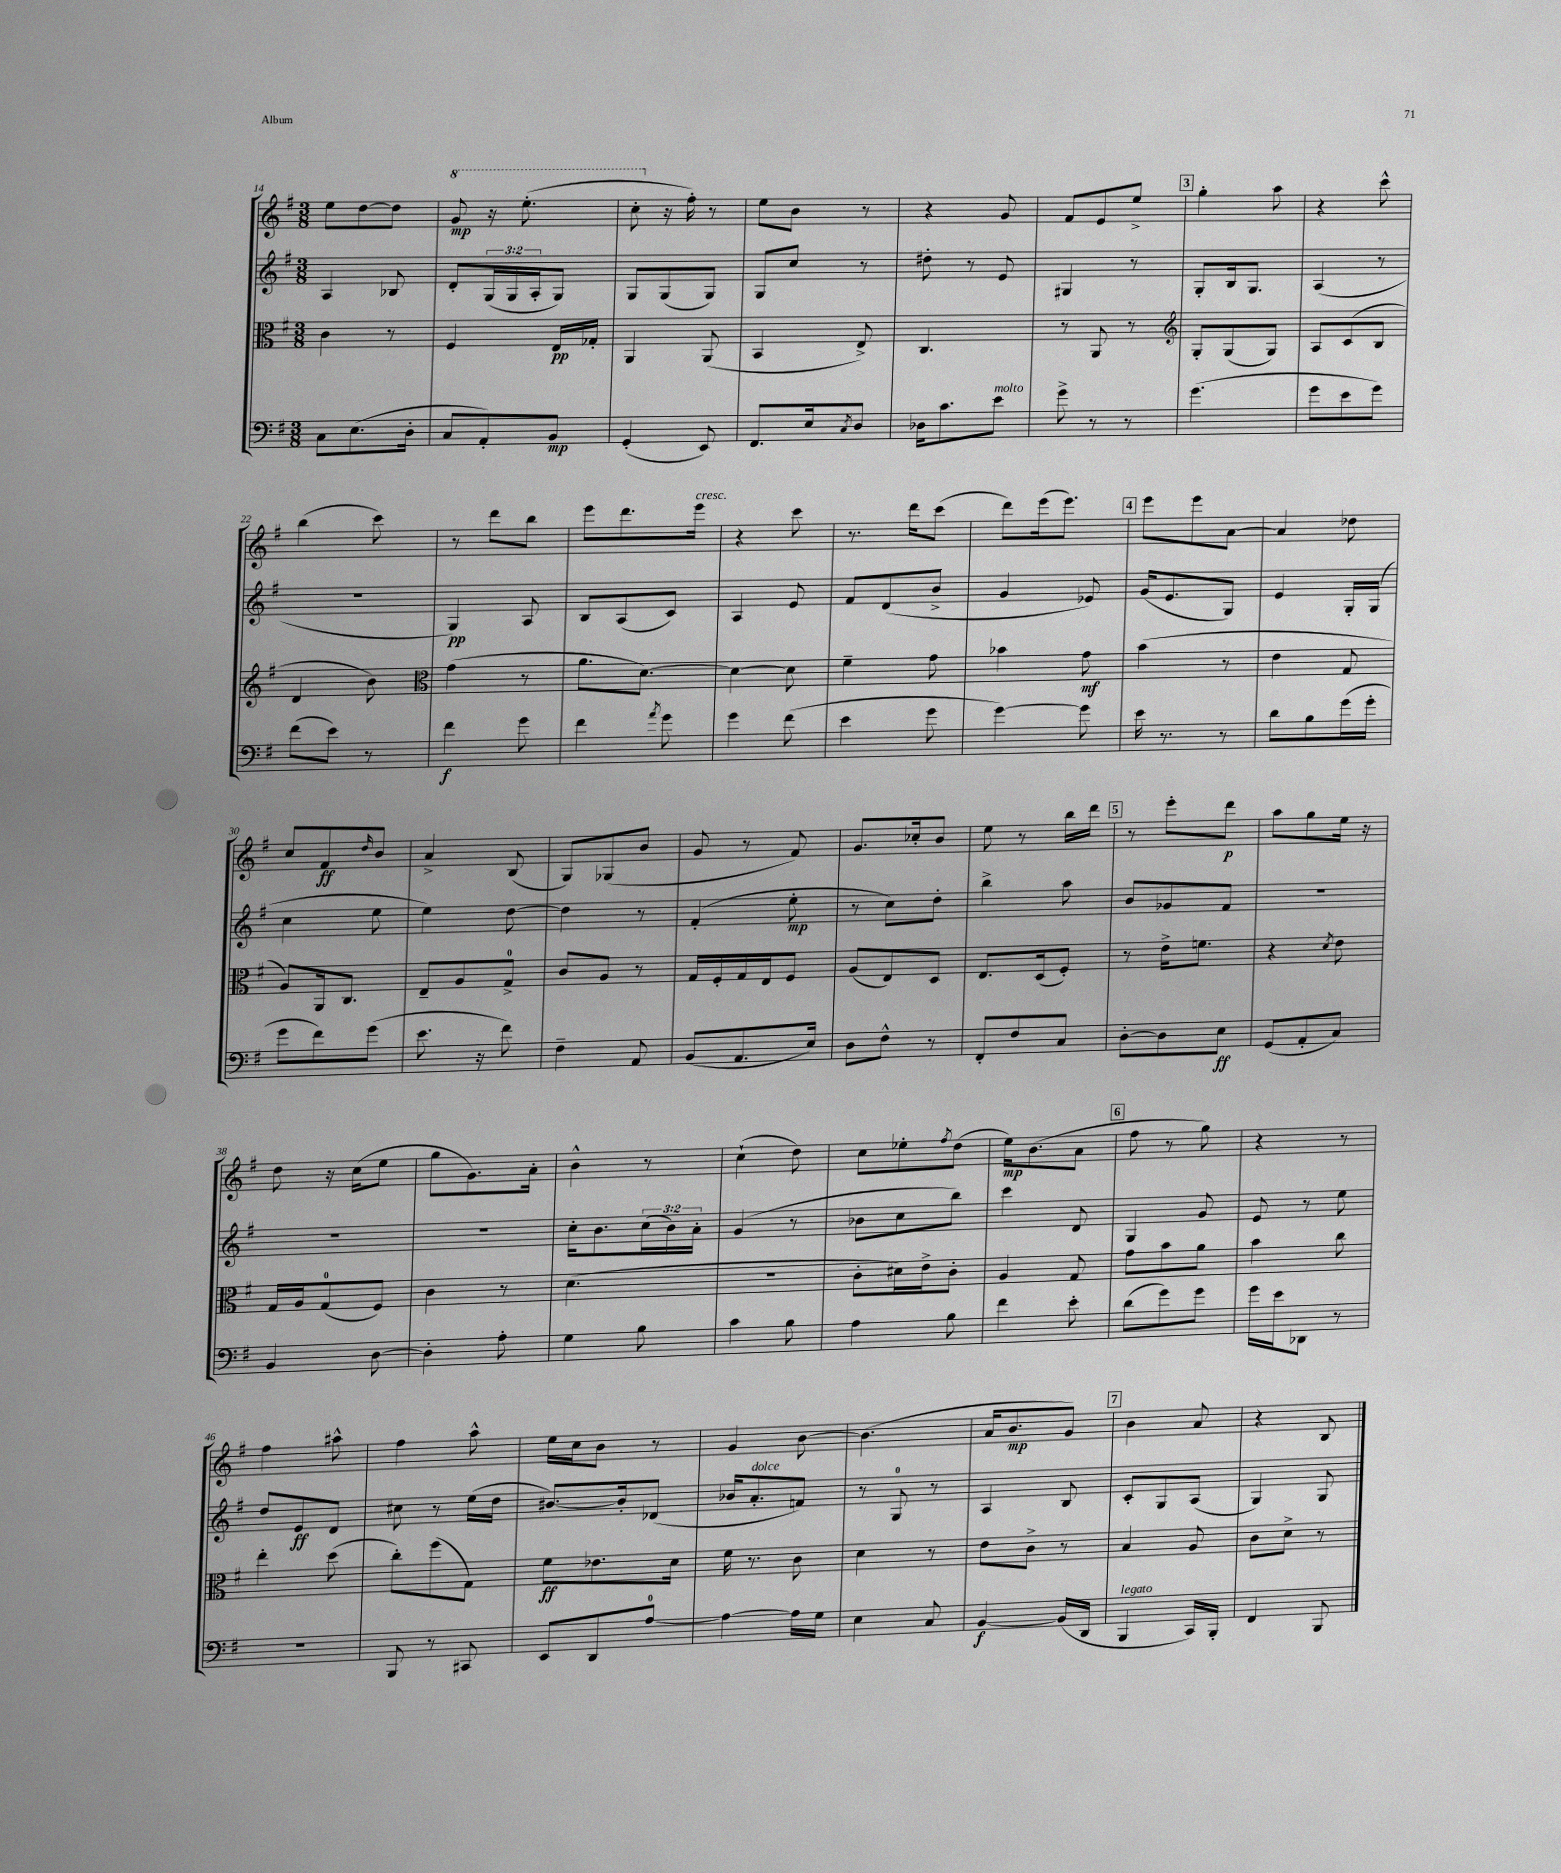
<<
\new StaffGroup <<
\new Staff = "s0" {
    \clef treble \key g \major \numericTimeSignature \time 3/8
    e''8 d''8~ d''8 |
    \ottava #1 g''8\mp r16 e'''8.-.( |
    c'''8-. \ottava #0 r16 fis''16-.) r8 |
    e''8 b'8 r8 |
    r4 g'8 |
    fis'8 e'8 e''8-> |
    \mark \markup { \box "3" } g''4-. a''8 |
    r4 c'''8-^ |
    b''4( c'''8) |
    r8 d'''8 b''8 |
    e'''8 d'''8. e'''16^\markup { \italic "cresc." } |
    r4 c'''8 |
    r8. d'''16 c'''8( |
    d'''8) e'''16( e'''8.) |
    \mark \markup { \box "4" } e'''8 e'''8 a'8~ |
    a'4 des''8 |
    c''8 fis'8\ff \grace { d''16 } b'8 |
    a'4-> b8( |
    g8) ges8( b'8 |
    g'8 r8 fis'8) |
    g'8. ces''16-. b'8 |
    e''8 r8 b''16 d'''16 |
    \mark \markup { \box "5" } r8 e'''8-. d'''8\p |
    a''8 g''8 e''16 r16 |
    d''8 r16 c''16( e''8 |
    g''8 g'8.) a'16-. |
    b'4-^ r8 |
    c''4-!( d''8) |
    c''8 ees''8-. \acciaccatura { fis''8 } d''8( |
    e''16\mp) b'8.( a'8 |
    \mark \markup { \box "6" } fis''8 r8 g''8) |
    r4 r8 |
    fis''4 ais''8-^ |
    fis''4 a''8-^ |
    e''16 c''16 b'8 r8 |
    g'4 b'8~ |
    b'4.( |
    a'16 b'8.\mp g'8) |
    \mark \markup { \box "7" } b'4 a'8 |
    r4 b8 \bar "|." |
}
\new Staff = "s1" {
    \clef treble \key g \major \numericTimeSignature \time 3/8 \override Staff.TupletNumber.text = #tuplet-number::calc-fraction-text
    a4 bes8 |
    d'8-. \tuplet 3/2 { g16( g16 a16-. } g8) |
    g8 g8( g8) |
    g8 c''8 r8 |
    dis''8-. r8 e'8 |
    gis4 r8 |
    \mark \markup { \box "3" } g8-. b16 g8. |
    a4( r8 |
    R4. |
    g4\pp) a8 |
    b8 a8( c'8) |
    a4 e'8 |
    fis'8 d'8( b'8-> |
    g'4 ees'8) |
    \mark \markup { \box "4" } g'16( e'8. g8) |
    e'4 g16-. g16( |
    c''4 e''8 |
    e''4) d''8~ |
    d''4 r8 |
    fis'4-.( e''8-.\mp |
    r8 c''8) d''8-. |
    b''4-> a''8 |
    \mark \markup { \box "5" } b'8 ges'8 fis'8 |
    R4. |
    R4. |
    R4. |
    c''16-. b'8. \tuplet 3/2 { c''16( b'16) a'16-. } |
    g'4( r8 |
    bes'8 c''8 b''8) |
    c'''4 d'8 |
    \mark \markup { \box "6" } g4 g'8 |
    e'8 r8 e''8 |
    d''8 e'8\ff d'8 |
    cis''8 r8 e''16( d''16 |
    bis'8.~) bis'16-. des'8( |
    bes'16 a'8.-.^\markup { \italic "dolce" } f'8) |
    r8 g8-0 r8 |
    a4 b8 |
    \mark \markup { \box "7" } c'8-. g8 a8( |
    g4) g8 \bar "|." |
}
\new Staff = "s2" {
    \clef alto \key g \major \numericTimeSignature \time 3/8
    c'4 r8 |
    fis4 e16\pp ges16-. |
    a,4 a,8( |
    b,4 e8->) |
    c4. |
    r8 a,8 r8 |
    \mark \markup { \box "3" } \clef treble g8-. g8( g8) |
    a8 c'8( b8 |
    d'4 b'8) |
    \clef alto g'4( r8 |
    a'8. d'8.~) |
    d'4~ d'8 |
    fis'4-- g'8 |
    bes'4 g'8\mf |
    \mark \markup { \box "4" } b'4( r8 |
    e'4 g8 |
    a8) a,16 c8. |
    e8-- a8 g8-0-> |
    c'8 a8 r8 |
    g16 fis16-. g16 e16 fis8 |
    a8( e8) d8 |
    e8. d16( fis8-.) |
    \mark \markup { \box "5" } r8 e'16-> f'8. |
    r4 \acciaccatura { d'8 } e'8 |
    g16 a16 g8-0( fis8) |
    c'4 r8 |
    d'4.( |
    R4. |
    c'8-. dis'16) e'16-> c'8-. |
    a4 g8 |
    \mark \markup { \box "6" } g'8 b'8 a'8 |
    b'4 c''8 |
    e''4-. d''8( |
    c''8-.) fis''8( g8) |
    fis'8\ff ees'8. d'16 |
    fis'16 r8. c'8 |
    d'4 r8 |
    e'8 c'8-> r8 |
    \mark \markup { \box "7" } b4 a8 |
    c'8 d'8-> r8 \bar "|." |
}
\new Staff = "s3" {
    \clef bass \key g \major \numericTimeSignature \time 3/8
    c8 e8.( d16-. |
    c8 a,8-.) b,8\mp |
    g,4-.( e,8) |
    fis,8. e16 \acciaccatura { c8 } d8 |
    des16 c'8. e'8^\markup { \italic "molto" } |
    g'8-> r8 r8 |
    \mark \markup { \box "3" } g'4.( |
    g'8 e'8 g'8) |
    fis'8( e'8) r8 |
    fis'4\f g'8 |
    fis'4 \acciaccatura { a'8 } g'8 |
    g'4 fis'8( |
    e'4 g'8 |
    g'4~) g'8 |
    \mark \markup { \box "4" } e'16 r8. r8 |
    d'8 b8 g'16( g'16-. |
    g'8 fis'8) g'8( |
    e'8. r16 fis'8) |
    fis4-- a,8 |
    b,8( a,8. e16) |
    d8 fis8-^ r8 |
    fis,8-. fis8 c8 |
    \mark \markup { \box "5" } d8~-. d8 e8\ff |
    g,8( a,8-. c8) |
    b,4 d8~ |
    d4-. a8-. |
    g4 b8 |
    c'4 b8 |
    a4 b8 |
    fis'4 e'8-. |
    \mark \markup { \box "6" } d'8( g'8) g'8 |
    g'16 e'16 des,8 r8 |
    R4. |
    b,,8 r8 cis,8 |
    e,8 d,8 a8-0~ |
    a4~ a16 g16 |
    e4 c8 |
    b,4~\f b,16( d,16 |
    \mark \markup { \box "7" } b,,4^\markup { \italic "legato" } c,16) b,,16-. |
    fis,4 b,,8 \bar "|." |
}
>>
>>
\layout { \context { \Score currentBarNumber = #14 } }
